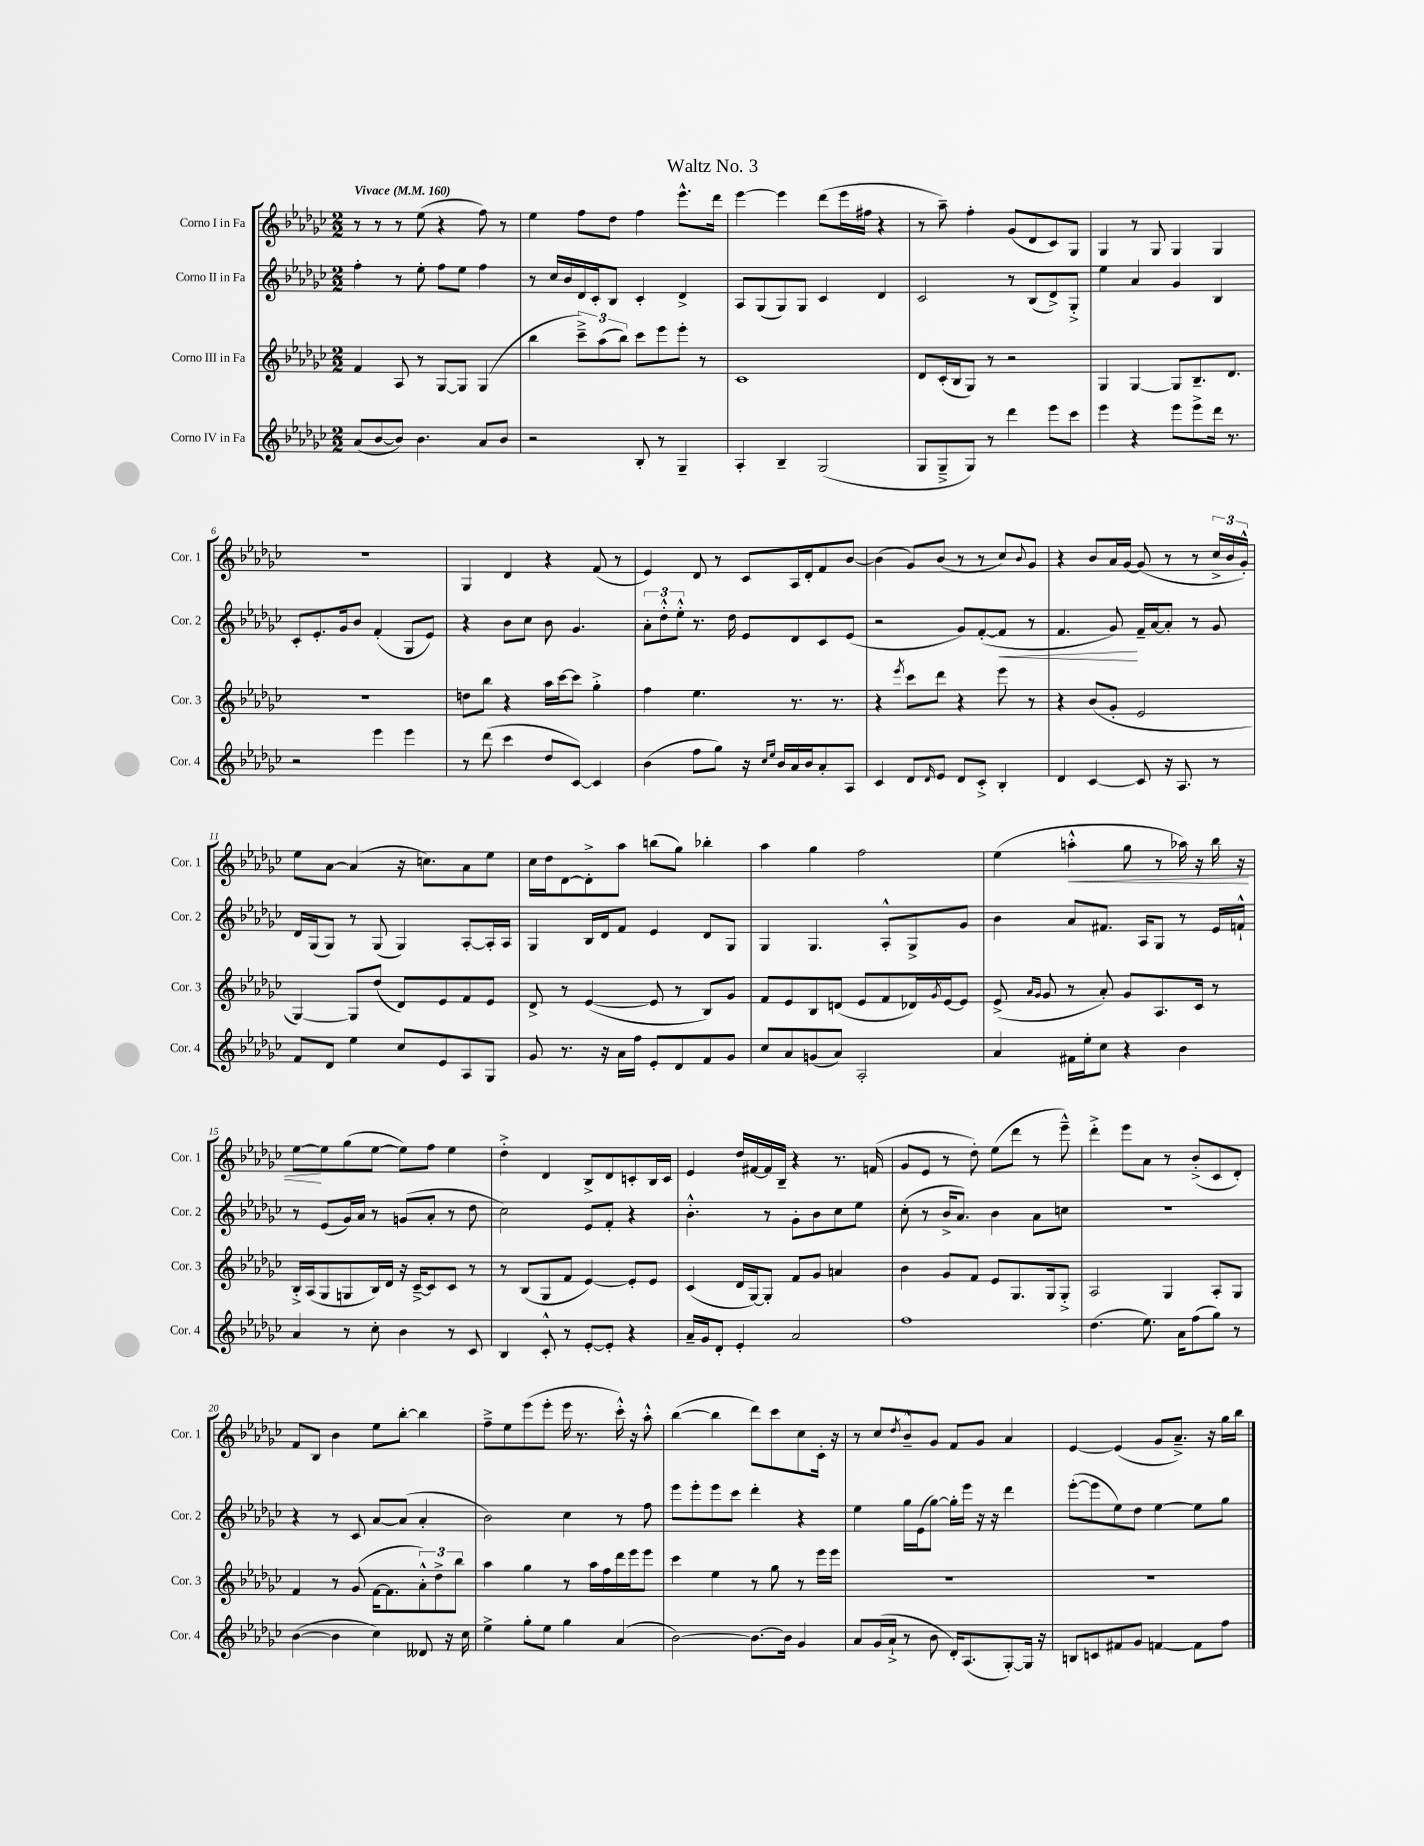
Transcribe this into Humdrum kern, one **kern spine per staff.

**kern	**kern	**kern	**kern
*staff4	*staff3	*staff2	*staff1
*clefG2	*clefG2	*clefG2	*clefG2
*k[b-e-a-d-g-c-]	*k[b-e-a-d-g-c-]	*k[b-e-a-d-g-c-]	*k[b-e-a-d-g-c-]
*M2/2	*M2/2	*M2/2	*M2/2
*MM160	*MM160	*MM160	*MM160
(8a-	4f	4ff'	8r
[8b-	.	.	8r
8b-])	8A-	8r	8r
4.b-	8r	8ee-'	(8ee-
.	[8G-	8ff	4r
.	8G-]	8ee-	.
8a-	(4G-	4ff	8ff)
8b-	.	.	8r
=	=	=	=
2r	4bb-	8r	4ee-
.	.	16cc-	.
.	.	16b-	.
.	12ccc-~^)	16d-	8ff
.	.	16c-'	.
.	(12aa-	.	.
.	.	8B-	8dd-
.	12bb-)	.	.
8B-'	8ccc-	4c-'	4ff
8r	8eee-	.	.
4G-~	8eee-'	4d-^	8.eee-^^
.	8r	.	.
.	.	.	16ddd-
=	=	=	=
4A-'	1c-	8A-	[4eee-
.	.	(8G-	.
4B-~	.	8G-)	4eee-]
.	.	8G-	.
(2G-	.	4c-	(8ddd-
.	.	.	16eee-
.	.	.	16ff#
.	.	4d-	4r
=	=	=	=
8G-	8d-	2c-	8r
8G-~^	(16c-'	.	8aa-~)
.	16B-	.	.
8G-)	8G-)	.	4ff'
8r	8r	.	.
4ddd-	2r	8r	(8g-
.	.	(8B-	8d-
8eee-	.	8d-^)	8c-)
8ccc-	.	8G-'^	8G-
=	=	=	=
4eee-	4G-	4ee-	4G-
4r	[4G-	4a-	8r
.	.	.	8G-
8eee-	8G-]	4g-	4G-
8eee-^	8.B-~	.	.
16ddd-	.	4B-	4G-
8.r	8.d-	.	.
=	=	=	=
2r	1r	8c-'	1r
.	.	8.e-'	.
.	.	16g-	.
.	.	8b-	.
4eee-	.	(4f'	.
4eee-	.	8G-	.
.	.	8e-)	.
=	=	=	=
8r	8dd	4r	4G-
(8ddd-	8bb-	.	.
4ccc-	4r	8b-	4d-
.	.	8cc-	.
8dd-	16aa-	8b-	4r
.	[16ccc-	.	.
[8c-)	8ccc-]	4.g-	.
4c-]	4gg-'^	.	(8f
.	.	.	8r
=	=	=	=
(4b-	4ff	12a-'	4e-)
.	.	12dd-'^^	.
.	.	12ee-'^^	.
8ff	4.ee-	8.r	8d-
8gg-)	.	.	8r
.	.	16dd-	.
16r	.	8e-	8c-
16qqcc-	.	.	.
16qqee-	.	.	.
16b-	.	.	.
16a-	8.r	8d-	16A-
16b-	.	.	16d-'
8a-'	.	8c-	8f
.	8.r	.	.
8A-	.	(8e-	[8b-
=	=	=	=
4c-	4r	2r	(4b-]
.	8qeee-	.	.
8d-	8ccc-	.	8g-)
16qqd-	.	.	.
8e-	8ddd-	.	(8b-
8d-	4r	8g-)	8r
8c-'^	.	([8f'	8r
4B-'	8eee-	8f]	8cc-)
.	.	.	8qqb-
.	8r	8r	8g-
=	=	=	=
4d-	4r	4.f	4r
[4c-	(8b-	.	8b-
.	8g-'	8g-)	16a-
.	.	.	[16g-
8c-]	2e-	16f~	(8g-]
.	.	[16a-	.
16r	.	8a-']	8r
8.A-	.	.	.
.	.	8r	8r
8r	.	8g-	24cc-^
.	.	.	24b-
.	.	.	24g-'^^)
=	=	=	=
8f	[4G-)	16d-	8ee-
.	.	(16G-	.
8d-	.	8G-)	[8a-
4ee-	8G-]	8r	(4a-]
.	(8dd-	(8G-	.
8cc-	8d-)	4G-)	16r
.	.	.	8.cc)
8e-	8e-	.	.
8A-	8f	[8A-'	8a-
8G-	8e-	16A-']	8ee-
.	.	16A-	.
=	=	=	=
8g-	8d-^	4G-	16cc-
.	.	.	16dd-
8.r	8r	.	[8d-
.	([4e-	16B-	8d-'^]
16r	.	16d-	.
16a-	.	8f	8aa-
16ff	.	.	.
8e-'	8e-]	4e-	(8bb
8d-	8r	.	8gg-)
8f	8B-)	8d-	4bb-'
8g-	8g-	8G-	.
=	=	=	=
8cc-	8f	4G-	4aa-
8a-	8e-	.	.
(8g	8B-	4.G-	4gg-
8a-)	(8d	.	.
2A-'	8e-	.	2ff
.	8f	8A-'^^	.
.	16d-)	8G-^	.
.	8qg-	.	.
.	[16e-	.	.
.	8e-]	8g-	.
=	=	=	=
4a-	(8e-^	4b-	(4ee-
.	16qqa-	.	.
.	16qqg-	.	.
.	8g-	.	.
16f#	8r	8a-	4aa'^^
16ee-'	.	.	.
8cc-	8a-')	8.f#	.
4r	8g-	.	8gg-
.	.	16A-	.
.	8.A-	8G-	8r
4b-	.	8r	16aa-)
.	16c-	.	16r
.	8r	16e-	16bb-
.	.	16f`^^	16r
=	=	=	=
4a-	16B-'^	8r	[8ee-
.	(16A-	.	.
.	8G-	(8e-	8ee-]
8r	8G	16g-)	(8gg-
.	.	16a-	.
8cc-'	16B-)	8r	[8ee-
.	16d-	.	.
4b-	16r	(8g	8ee-])
.	[16c-~^	.	.
.	8c-]	8a-'	8ff
8r	8c-	8r	4ee-
8c-	8r	8dd-	.
=	=	=	=
4B-	8r	2cc-)	4dd-'^
.	(8B-	.	.
8c-'^^	8G-	.	4d-
8r	8f	.	.
[8e-'	[4e-)	8e-	8B-^
8e-']	.	8f'	8d-
4r	8e-']	4r	8c'
.	8e-	.	16B-
.	.	.	16c
=	=	=	=
16a-~	(4c-	4.b-'^^	4e-
16g-	.	.	.
8d-'	.	.	.
4e-'	16d-	.	16dd-
.	[16G-)	.	[16f#
.	8G-']	8r	16f#]
.	.	.	16B-~
2a-	8f	8g-'	4r
.	8g-	8b-	.
.	4a	8cc-	8.r
.	.	8ee-	.
.	.	.	(16f
=	=	=	=
1ff	4b-	(8cc-'	8g-
.	.	8r	8e-
.	8g-	16b-^	8r
.	.	8.a-)	.
.	8f	.	8dd-')
.	8e-	4b-	(8ee-
.	8.G-	.	8ddd-
.	.	8a-	8r
.	16G-	.	.
.	8G-'^	8cc	8eee-~^^)
=	=	=	=
(4.dd-	2A-	1r	4ddd-'^
.	.	.	8eee-
8.ee-)	.	.	8a-
.	4G-	.	8r
16a-	.	.	.
(8ff	.	.	(8b-'^
8gg-)	8A-'	.	8c-
8r	8G-	.	8d-')
=	=	=	=
([4b-	4f	4r	8f
.	.	.	8B-
4b-]	8r	8r	4b-
.	(8g-	8c-	.
4cc-)	[16f	[8a-	8ee-
.	8.f]	.	.
.	.	(8a-]	[8bb-'
8d--	12a-'^^)	4a-'	4bb-]
.	12dd-^	.	.
16r	.	.	.
.	12bb-	.	.
16cc-	.	.	.
=	=	=	=
4ee-^	4aa-	2b-)	8ff~^
.	.	.	8ee-
8gg-'	4gg-	.	(8eee-
8ee-	.	.	8eee-'
4gg-	8r	4cc-	16eee-
.	.	.	8.r
.	16aa-	.	.
.	16ff	.	.
(4a-	16ddd-	8r	16ccc-'^^)
.	16eee-	.	16r
.	8eee-	8ff	8aa-'^^
=	=	=	=
[2b-)	4ccc-	8eee-	([4bb-
.	.	8eee-'	.
.	4ee-	8eee-	4bb-]
.	.	8ccc-	.
8.b-_	8r	4ddd-'	8ddd-)
.	8gg-	.	8ccc-
16b-]	.	.	.
4g-	8r	4r	8cc-
.	16eee-	.	16c-'
.	16eee-	.	16r
=	=	=	=
8a-	1r	4ee-	8r
(16g-	.	.	8cc-
16a-`^	.	.	.
.	.	.	8qdd-
8r	.	16gg-	8b-~^^
.	.	(16e-	.
8b-	.	[8gg-)	8g-
16d-')	.	16gg-']	8f
(8.A-	.	16eee-	.
.	.	16r	8g-
.	.	16r	.
[8G-')	.	4ddd-	4a-
16G-]	.	.	.
16r	.	.	.
=	=	=	=
8B	1r	([8eee-'	[4e-
8c	.	8eee-]	.
8f#	.	8ee-)	(4e-]
8g-	.	8dd-	.
[4f	.	[4ee-	8g-
.	.	.	8.a-~^)
8f]	.	8ee-]	.
.	.	.	16r
8ff	.	8gg-	16gg-
.	.	.	16bb-
==	==	==	==
*-	*-	*-	*-
